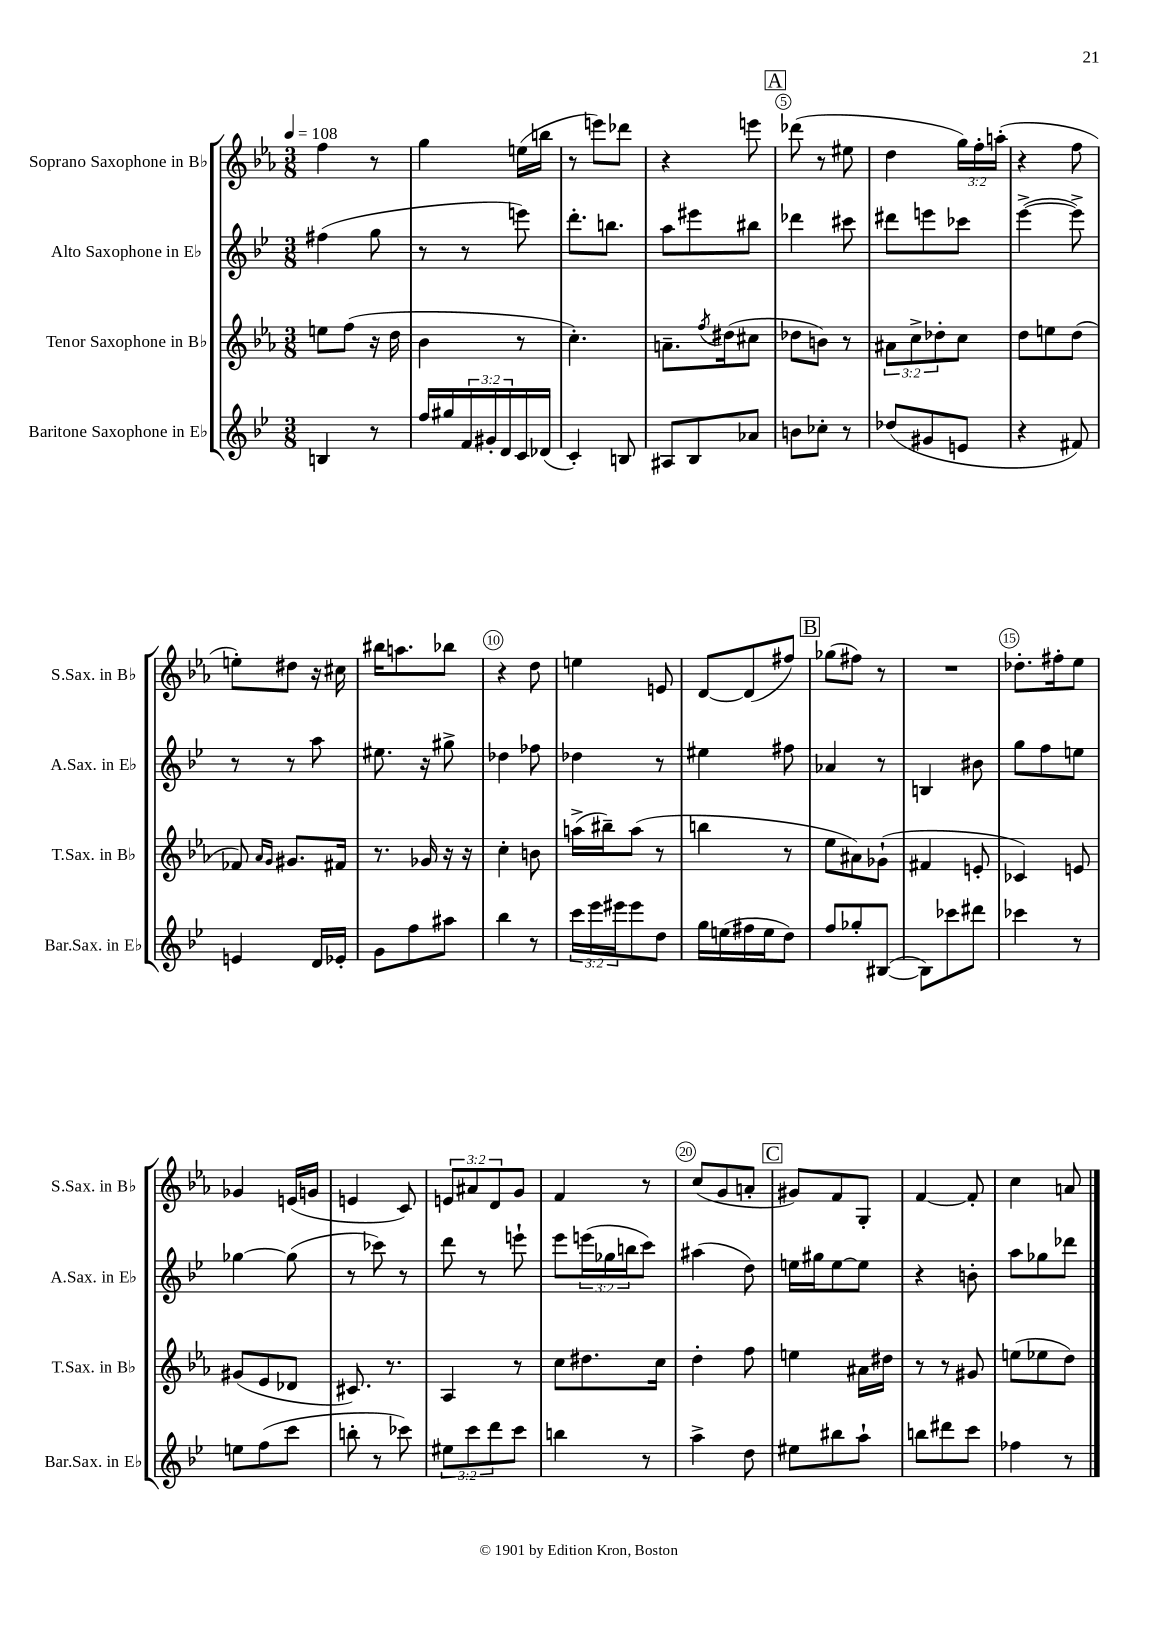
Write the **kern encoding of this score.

**kern	**kern	**kern	**kern
*part4	*part3	*part2	*part1
*staff4	*staff3	*staff2	*staff1
*I"Baritone Saxophone in E♭	*I"Tenor Saxophone in B♭	*I"Alto Saxophone in E♭	*I"Soprano Saxophone in B♭
*I'Bar.Sax. in E♭	*I'T.Sax. in B♭	*I'A.Sax. in E♭	*I'S.Sax. in B♭
*clefG2	*clefG2	*clefG2	*clefG2
*k[b-e-]	*k[b-e-a-]	*k[b-e-]	*k[b-e-a-]
*M3/8	*M3/8	*M3/8	*M3/8
*MM108	*MM108	*MM108	*MM108
=1	=1	=1	=1
4Bn/	8een\L	(4ff#X\	4ff\
.	(8ff\J	.	.
8r	16r	8gg\	8r
.	16dd\	.	.
=2	=2	=2	=2
16ff/LL	4b-\	8r	4gg\
16gg#X/	.	.	.
24f/	.	8r	.
24g#X'/	.	.	.
24d/	.	.	.
16c/	8r	8eeen\)	(16een\LL
(16d-X/JJ	.	.	16bbn\JJ
=3	=3	=3	=3
4c'/)	4.cc'\)	8.ddd'\L	8r
.	.	.	8eeen\L)
.	.	8.bbn\J	.
8Bn/	.	.	8ddd-X\J
=4	=4	=4	=4
8A#X/L	8.an~\L	8aa\L	4r
8B-/	.	8eee#X\	.
.	8qff/	.	.
.	(16dd#X\k	.	.
8a-X/J	8cc#X\J	8bb#X\J	8eeen\
!!LO:REH:place=s1:t=A
=5	=5	=5	=5
8bn\L	8dd-X\L	4ddd-X\	(8ddd-X\
8cc-X'\J	8bn\J)	.	8r
8r	8r	8ccc#X\	8ee#X\
=6	=6	=6	=6
(8dd-X/L	12a#X\L	8ddd#X\L	4dd\
.	12cc^\	.	.
8g#X/	.	8eeen\	.
.	12dd-X'\	.	.
8en/J	8cc\J	8ccc-X\J	24gg\LL)
.	.	.	24ff'\
.	.	.	(24aan'\JJ
=7	=7	=7	=7
4r	8dd\L	([4eee-^\	4r
.	8een\	.	.
8f#X/)	(8dd\J	8eee-^\])	8ff\
!!LO:LB:g=z
=8	=8	=8	=8
4en/	8f-X/)	8r	8een'\L)
.	16qqa-/LL	.	.
.	16qqg/JJ	.	.
.	8.g#X/L	8r	8dd#X\J
16d/LL	.	8aa\	16r
16e-X'/JJ	16f#X/Jk	.	16cc#X\
=9	=9	=9	=9
8g\L	8.r	8.ee#X\	16bb#X\KL
.	.	.	8.aan\
8ff\	.	.	.
.	16g-X/	16r	.
8aa#X\J	16r	8gg#X^\	8bb-X\J
.	16r	.	.
=10	=10	=10	=10
4bb-\	4cc'\	4dd-X\	4r
8r	8bn\	8ff-X\	8dd\
=11	=11	=11	=11
24ccc\LL	(16aan^\LL	4dd-X\	4een\
24eee-\	.	.	.
.	16bb#X~\J)	.	.
24eee#X\J	.	.	.
8eee#\	(8aa\J	.	.
8dd\J	8r	8r	8en/
=12	=12	=12	=12
16gg\LL	4bbn\	4ee#X\	[8d/L
(16een\	.	.	.
16ff#X\	.	.	(8d/]
16ee\J	.	.	.
8dd\J)	8r	8ff#X\	8ff#X/J)
!!LO:REH:place=s1:t=B
=13	=13	=13	=13
8ff/L	8ee-\L	4a-X/	(8gg-X\L
8gg-X'/	8a#X\)	.	8ff#X\J)
([8B#X/J	(8g-X`\J	8r	8r
=14	=14	=14	=14
8B#\L])	4f#X/	4Bn/	4.r
8ccc-X\	.	.	.
8ddd#X\J	8en'/	8b#X\	.
=15	=15	=15	=15
4ccc-X\	4c-X/)	8gg\L	8.dd-X'\L
.	.	8ff\	.
.	.	.	16ff#X'\k
8r	8en/	8een\J	8ee-\J
!!LO:LB:g=z
=16	=16	=16	=16
8een\L	(8g#X/L	[4gg-X\	4g-X/
(8ff\	8e-/	.	.
8ccc\J	8d-X/J	(8gg-\]	(16en/LL
.	.	.	16gn/JJ
=17	=17	=17	=17
8bbn'\	8.c#X/)	8r	4en/
8r	.	8ccc-X\)	.
.	8.r	.	.
8ccc-X\)	.	8r	8c/)
=18	=18	=18	=18
12ee#X\L	4A-/	8ddd\	12en/L
12ccc\	.	.	12a#X/
.	.	8r	.
12ddd\	.	.	12d/
8ccc\J	8r	8eeen`\	8g/J
=19	=19	=19	=19
4bbn\	8cc\L	8eee-\L	4f/
.	8.dd#X\	(24eeen\L	.
.	.	24gg-X\	.
.	.	24bbn\J	.
8r	.	8ccc\J)	8r
.	16cc\Jk	.	.
=20	=20	=20	=20
4aa^\	4dd'\	(4aa#X\	(8cc/L
.	.	.	8g/
8dd\	8ff\	8dd\)	8an'/J
!!LO:REH:place=s1:t=C
=21	=21	=21	=21
8ee#X\L	4een\	16een\LL	8g#X/L)
.	.	16gg#X\J	.
8bb#X\	.	[8ee\	8f/
8aa`\J	16a#X\LL	8ee\J]	8G'/J
.	16dd#X\JJ	.	.
=22	=22	=22	=22
8bbn\L	8r	4r	[4f/
8ddd#X\	8r	.	.
8ccc\J	8g#X/	8bn'\	8f'/]
=23	=23	=23	=23
4ff-X\	(8een\L	8aa\L	4cc\
.	8ee-X\	8gg-X\	.
8r	8dd\J)	8ddd-X\J	8an/
==	==	==	==
*-	*-	*-	*-
